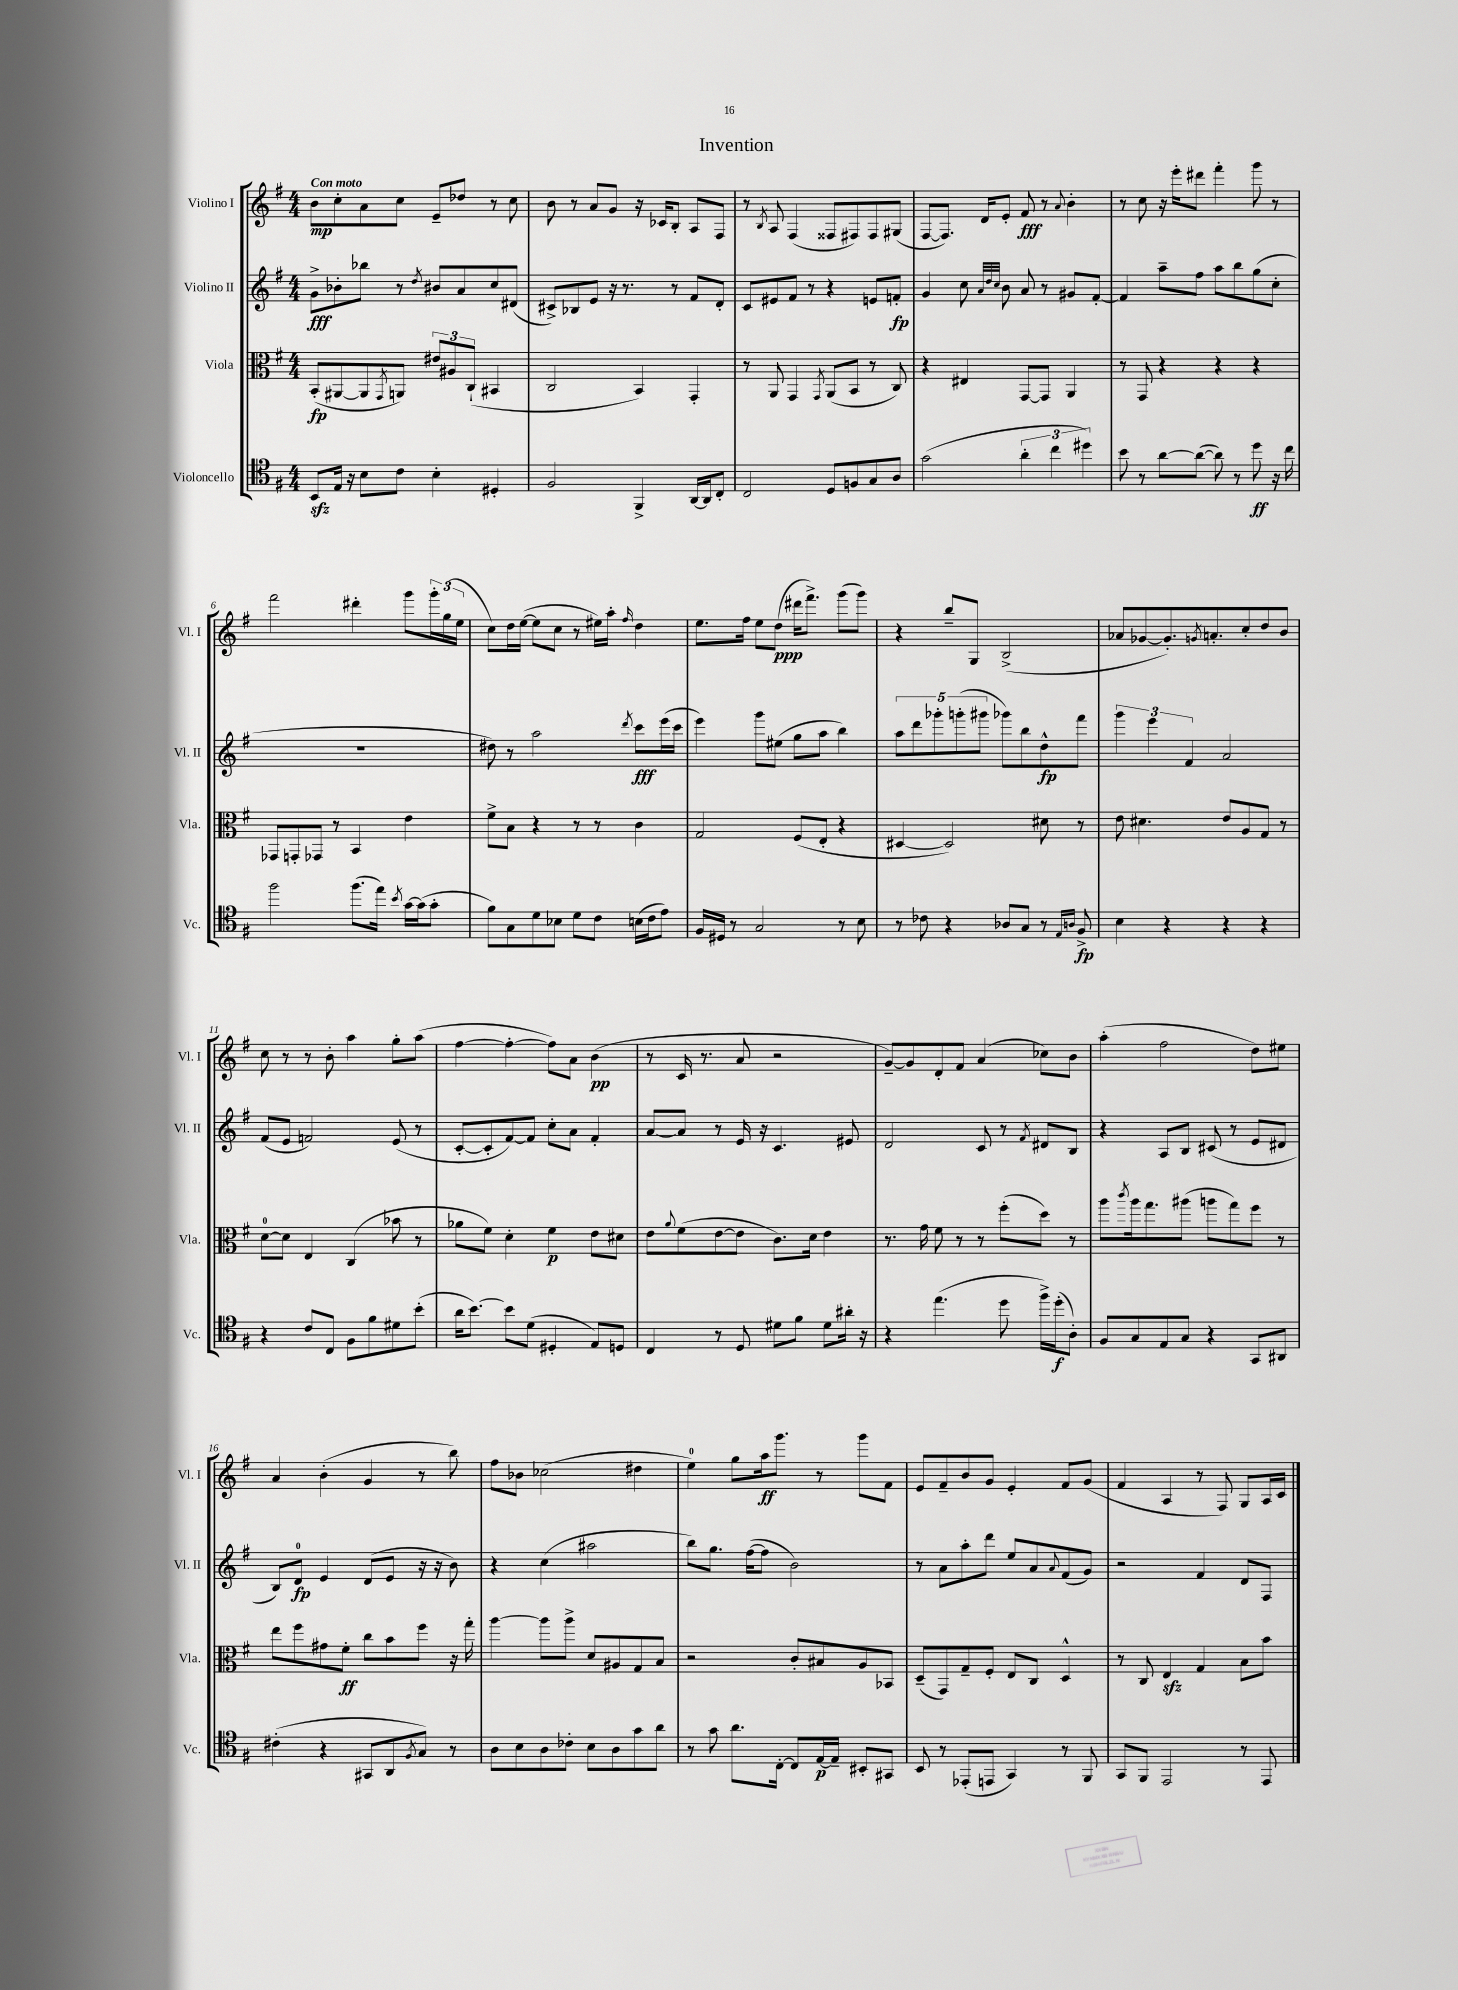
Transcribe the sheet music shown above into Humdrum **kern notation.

**kern	**dynam	**kern	**dynam	**kern	**dynam	**kern	**dynam
*part4	*part4	*part3	*part3	*part2	*part2	*part1	*part1
*staff4	*staff4	*staff3	*staff3	*staff2	*staff2	*staff1	*staff1
*I"Violoncello	*	*I"Viola	*	*I"Violino II	*	*I"Violino I	*
*I'Vc.	*	*I'Vla.	*	*I'Vl. II	*	*I'Vl. I	*
*clefC4	*	*clefC3	*	*clefG2	*	*clefG2	*
*k[f#]	*	*k[f#]	*	*k[f#]	*	*k[f#]	*
*M4/4	*	*M4/4	*	*M4/4	*	*M4/4	*
=1	=1	=1	=1	=1	=1	=1	=1
!	!	!	!	!	!	!LO:TX:a:B:t=Con moto	!
8BBzz/L	.	(8BB'/L	fp	8g^\L	fff	8b\L	mp
16E/Jk	.	[8AA#X/	.	8b-X'\	.	8cc'\	.
16r	.	.	.	.	.	.	.
8B\L	.	8AA#/]	.	8bb-X\J	.	8a\	.
.	.	8qGG/	.	.	.	.	.
8c\J	.	8AAn/J)	.	8r	.	8cc\J	.
.	.	.	.	8qdd/	.	.	.
4B'\	.	12e#X/L	.	8b#X/L	.	8e~/L	.
.	.	12A#X/	.	.	.	.	.
.	.	.	.	8a/	.	8dd-X/J	.
.	.	(12C`/J	.	.	.	.	.
4D#X'/	.	4BB#X/	.	8cc/	.	8r	.
.	.	.	.	(8d#X/J	.	8cc\	.
=2	=2	=2	=2	=2	=2	=2	=2
2F#/	.	2C/	.	8c#X^/L)	.	8b\	.
.	.	.	.	8B-X/	.	8r	.
.	.	.	.	8e/J	.	8a/L	.
.	.	.	.	16r	.	8g/J	.
.	.	.	.	8.r	.	.	.
4FF#^/	.	4BB/)	.	.	.	16r	.
.	.	.	.	.	.	16c-X/KL	.
.	.	.	.	8r	.	8B'/J	.
[16AA/LL	.	4GG'/	.	8f#/L	.	8A/L	.
16AA/J]	.	.	.	.	.	.	.
8C'/J	.	.	.	8d'/J	.	8F#/J	.
=3	=3	=3	=3	=3	=3	=3	=3
2C/	.	8r	.	8c/L	.	8r	.
.	.	.	.	.	.	8qB/	.
.	.	8AA/	.	8e#X/	.	8A/	.
.	.	4GG/	.	8f#/J	.	(4F#/	.
.	.	.	.	8r	.	.	.
.	.	8qGG/	.	.	.	.	.
8D/L	.	(8AA/L	.	4r	.	8F##X/L	.
8Fn/	.	8BB/J	.	.	.	8F#X/)	.
8G/	.	8r	.	8en/L	.	8F#/	.
8A/J	.	8C/)	.	8fn'/J	fp	(8G#X/J	.
=4	=4	=4	=4	=4	=4	=4	=4
(2g\	.	4r	.	4g/	.	[8F#/L	.
.	.	.	.	.	.	8.F#/J])	.
.	.	4E#X/	.	8cc\	.	.	.
.	.	.	.	.	.	16d/KL	.
.	.	.	.	32qqa/LLL	.	.	.
.	.	.	.	32qqdd/	.	.	.
.	.	.	.	32qqcc/JJJ	.	.	.
.	.	.	.	8b\	.	8e'/J	.
6a'\	.	[8GG/L	.	8a/	.	8f#/	fff
.	.	8GG/J]	.	8r	.	8r	.
6cc\	.	.	.	.	.	.	.
.	.	.	.	.	.	8qqa/	.
.	.	4AA/	.	8g#X/L	.	4b'\	.
6dd#X\)	.	.	.	.	.	.	.
.	.	.	.	[8f#'/J	.	.	.
=5	=5	=5	=5	=5	=5	=5	=5
8b\	.	8r	.	4f#/]	.	8r	.
8r	.	8GG/	.	.	.	8cc\	.
[8a\L	.	4r	.	8aa~\L	.	16r	.
.	.	.	.	.	.	16eee'\KL	.
(8a\J_	.	.	.	8ff#\J	.	8ddd#X\J	.
8a\])	.	4r	.	8aa\L	.	4fff#'\	.
8r	.	.	.	8bb\	.	.	.
8dd\	ff	4r	.	(8gg\	.	8ggg\	.
16r	.	.	.	8cc'\J	.	8r	.
16cc\	.	.	.	.	.	.	.
!!LO:LB:g=z
=6	=6	=6	=6	=6	=6	=6	=6
2ff#\	.	8GG-X/L	.	1r	.	2fff#\	.
.	.	8GGn'/	.	.	.	.	.
.	.	8GG-X/J	.	.	.	.	.
.	.	8r	.	.	.	.	.
(8.ff#\L	.	4BB/	.	.	.	4ddd#X'\	.
16ee\Jk)	.	.	.	.	.	.	.
8qb/	.	.	.	.	.	.	.
[16g\LL	.	4e\	.	.	.	8ggg\L	.
(16g\J]	.	.	.	.	.	.	.
8g'\J	.	.	.	.	.	24ggg'\L	.
.	.	.	.	.	.	(24gg\	.
.	.	.	.	.	.	24ee\JJ	.
=7	=7	=7	=7	=7	=7	=7	=7
8f#\L)	.	8f#^\L	.	8dd#X\)	.	8cc\L)	.
8G\	.	8B\J	.	8r	.	16dd\L	.
.	.	.	.	.	.	([16ee\JJ	.
8d\	.	4r	.	2aa\	.	8ee\L]	.
8B-X\J	.	.	.	.	.	8cc\J	.
8d\L	.	8r	.	.	.	8r	.
8c\J	.	8r	.	.	.	16ee#X\LL)	.
.	.	.	.	.	.	16aa'\JJ	.
.	.	.	.	8qddd/	.	16qqff#/	.
(16Bn\LL	.	4c\	.	8ccc\L	fff	4dd\	.
16c\J	.	.	.	.	.	.	.
8e\J)	.	.	.	(16eee\L	.	.	.
.	.	.	.	16ccc\JJ	.	.	.
=8	=8	=8	=8	=8	=8	=8	=8
16F#/LL	.	2G/	.	4eee\)	.	8.ee\L	.
16D#X/JJ	.	.	.	.	.	.	.
8r	.	.	.	.	.	.	.
.	.	.	.	.	.	16ff#\Jk	.
2G/	.	.	.	8ggg\L	.	8ee\L	.
.	.	.	.	(8ee#X\J	.	(8dd\J	ppp
.	.	(8F#/L	.	8gg\L	.	16ddd#X\KL	.
.	.	.	.	.	.	8.fff#^\J)	.
.	.	8E'/J	.	8aa\J	.	.	.
8r	.	4r	.	4bb\)	.	(8ggg\L	.
8B\	.	.	.	.	.	8ggg\J)	.
=9	=9	=9	=9	=9	=9	=9	=9
8r	.	[4D#X/	.	10aa\L	.	4r	.
.	.	.	.	10ddd\	.	.	.
8c-X\	.	.	.	.	.	.	.
.	.	.	.	10ggg-X'\	.	.	.
4r	.	2D#/])	.	.	.	8bb~/L	.
.	.	.	.	(10gggn'\	.	.	.
.	.	.	.	.	.	8G/J	.
.	.	.	.	10ggg#X\J	.	.	.
8A-X/L	.	.	.	8ggg-X\L)	.	(2B^/	.
8G/J	.	.	.	8bb\	.	.	.
8r	.	8d#X\	.	8dd^^\	fp	.	.
16qqE/LL	.	.	.	.	.	.	.
16qqAn/JJ	.	.	.	.	.	.	.
8F#^/	fp	8r	.	8fff#\J	.	.	.
=10	=10	=10	=10	=10	=10	=10	=10
4B\	.	8e\	.	6ggg\	.	8a-X/L	.
.	.	4.d#X\	.	.	.	[8g-X/	.
.	.	.	.	6eee\	.	.	.
4r	.	.	.	.	.	8.g-'/])	.
.	.	.	.	6f#/	.	.	.
.	.	.	.	.	.	8qgn/	.
.	.	.	.	.	.	8.an'/	.
4r	.	8e/L	.	2a/	.	.	.
.	.	8A/	.	.	.	8cc'/	.
4r	.	8G/J	.	.	.	8dd/	.
.	.	8r	.	.	.	8b/J	.
!!LO:LB:g=z
=11	=11	=11	=11	=11	=11	=11	=11
4r	.	[8d\L	.	(8f#/L	.	8cc\	.
.	.	8d\J]	.	8e/J	.	8r	.
8c/L	.	4E/	.	2fn/)	.	8r	.
8C/J	.	.	.	.	.	8b'\	.
8F#\L	.	(4C/	.	.	.	4aa\	.
8f#\	.	.	.	.	.	.	.
8d#X\	.	8b-X\	.	(8e/	.	8gg'\L	.
(8b'\J	.	8r	.	8r	.	(8aa\J	.
=12	=12	=12	=12	=12	=12	=12	=12
16a\KL	.	8a-X\L	.	[8c'/L	.	[4ff#\	.
[8.b\J)	.	.	.	.	.	.	.
.	.	8f#\J)	.	8c'/]	.	.	.
8b\L]	.	4d'\	.	[8f#/)	.	4ff#'\_	.
(8d\J	.	.	.	8f#/J]	.	.	.
4D#X'/	.	4f#\	p	8cc'\L	.	8ff#\L])	.
.	.	.	.	8a\J	.	8a\J	.
8E/L)	.	8e\L	.	4f#'/	.	(4b\	pp
8Dn/J	.	8d#X\J	.	.	.	.	.
=13	=13	=13	=13	=13	=13	=13	=13
4C/	.	8e\L	.	[8a/L	.	8r	.
.	.	8qqa/	.	.	.	.	.
.	.	(8f#\	.	8a/J]	.	16c/	.
.	.	.	.	.	.	8.r	.
8r	.	[8e\	.	8r	.	.	.
8D/	.	8e\J]	.	16e/	.	8a/	.
.	.	.	.	16r	.	.	.
8d#X\L	.	8.c\L)	.	4.c/	.	2r	.
8f#\J	.	.	.	.	.	.	.
.	.	16d\Jk	.	.	.	.	.
8d#\L	.	4e\	.	.	.	.	.
16a#X'\Jk	.	.	.	8e#X/	.	.	.
16r	.	.	.	.	.	.	.
=14	=14	=14	=14	=14	=14	=14	=14
4r	.	8.r	.	2d/	.	[8g~/L)	.
.	.	.	.	.	.	8g/]	.
.	.	16g\	.	.	.	.	.
(4.ee\	.	8f#\	.	.	.	8d'/	.
.	.	8r	.	.	.	8f#/J	.
.	.	8r	.	8c/	.	(4a/	.
8dd\	.	(8ff#'\L	.	8r	.	.	.
.	.	.	.	8qf#/	.	.	.
16ff#^\LL)	.	8dd\J)	.	8d#X/L	.	8cc-X\L)	.
(16dd'\J	f	.	.	.	.	.	.
8A'\J)	.	8r	.	8B/J	.	8b\J	.
=15	=15	=15	=15	=15	=15	=15	=15
8F#/L	.	8aa\L	.	4r	.	(4aa'\	.
.	.	8qccc/	.	.	.	.	.
8G/	.	16aa\k	.	.	.	.	.
.	.	8.gg\	.	.	.	.	.
8E/	.	.	.	8A/L	.	2ff#\	.
8G/J	.	(8aa#X\J	.	8B/J	.	.	.
4r	.	8aan\L	.	(8c#X/	.	.	.
.	.	8gg\)	.	8r	.	.	.
8GG/L	.	8ff#\J	.	8e/L	.	8dd\L)	.
8AA#X/J	.	8r	.	8d#X/J	.	8ee#X\J	.
!!LO:LB:g=z
=16	=16	=16	=16	=16	=16	=16	=16
(4c#X'\	.	8ee\L	.	8B/L)	.	4a/	.
.	.	8ff#\	.	8d/J	fp	.	.
4r	.	8g#X\	.	4e/	.	(4b'\	.
.	.	8f#'\J	ff	.	.	.	.
8GG#X/L	.	8cc\L	.	(8d/L	.	4g/	.
8AA/	.	8b\	.	8e/J	.	.	.
8qF#/	.	.	.	.	.	.	.
8G/J)	.	8ff#\J	.	16r	.	8r	.
.	.	.	.	16r	.	.	.
8r	.	16r	.	8b\)	.	8bb\)	.
.	.	16gg'\	.	.	.	.	.
=17	=17	=17	=17	=17	=17	=17	=17
8A\L	.	[4aa\	.	4r	.	8ff#\L	.
8B\	.	.	.	.	.	8b-X\J	.
8A\	.	8aa\L]	.	(4cc\	.	(2cc-X\	.
8c-X'\J	.	8aa^\J	.	.	.	.	.
8B\L	.	8d/L	.	2aa#X\	.	.	.
8A\	.	8A#X/	.	.	.	.	.
8g\	.	8G/	.	.	.	4dd#X\	.
8a\J	.	8B/J	.	.	.	.	.
=18	=18	=18	=18	=18	=18	=18	=18
8r	.	2r	.	8bb\L)	.	4ee\)	.
8g\	.	.	.	8.gg\J	.	.	.
8.a\L	.	.	.	.	.	8gg\L	.
.	.	.	.	([16ff#\KL	.	.	.
.	.	.	.	8ff#\J]	.	16aa\k	ff
[16C'\Jk	.	.	.	.	.	8.ggg\J	.
8C/L]	.	8c'/L	.	2b\)	.	.	.
[16E/L	p	8B#X/	.	.	.	8r	.
16E~/JJ]	.	.	.	.	.	.	.
8BB#X'/L	.	8A/	.	.	.	8ggg\L	.
8GG#X/J	.	8BB-X/J	.	.	.	8f#\J	.
=19	=19	=19	=19	=19	=19	=19	=19
8BB/	.	(8D~/L	.	8r	.	8e/L	.
8r	.	8GG/)	.	8a\L	.	8f#~/	.
(8EE-X'/L	.	8G~/	.	8aa'\	.	8b/	.
8EEn/J	.	8F#'/J	.	8ddd\J	.	8g/J	.
4GG/)	.	8E/L	.	8ee/L	.	4e'/	.
.	.	8C/J	.	8a/	.	.	.
.	.	.	.	8qqa/	.	.	.
8r	.	4D^^/	.	(8f#/	.	8f#/L	.
8FF#/	.	.	.	8g/J)	.	(8g/J	.
=20	=20	=20	=20	=20	=20	=20	=20
8GG/L	.	8r	.	2r	.	4f#/	.
8FF#/J	.	8C/	.	.	.	.	.
2EE/	.	4Ezz/	.	.	.	4A/	.
.	.	4G/	.	4f#/	.	8r	.
.	.	.	.	.	.	8F#/)	.
8r	.	8B\L	.	8d/L	.	8G/L	.
8EE/	.	8b\J	.	8F#/J	.	16A/L	.
.	.	.	.	.	.	16c/JJ	.
==	==	==	==	==	==	==	==
*-	*-	*-	*-	*-	*-	*-	*-
